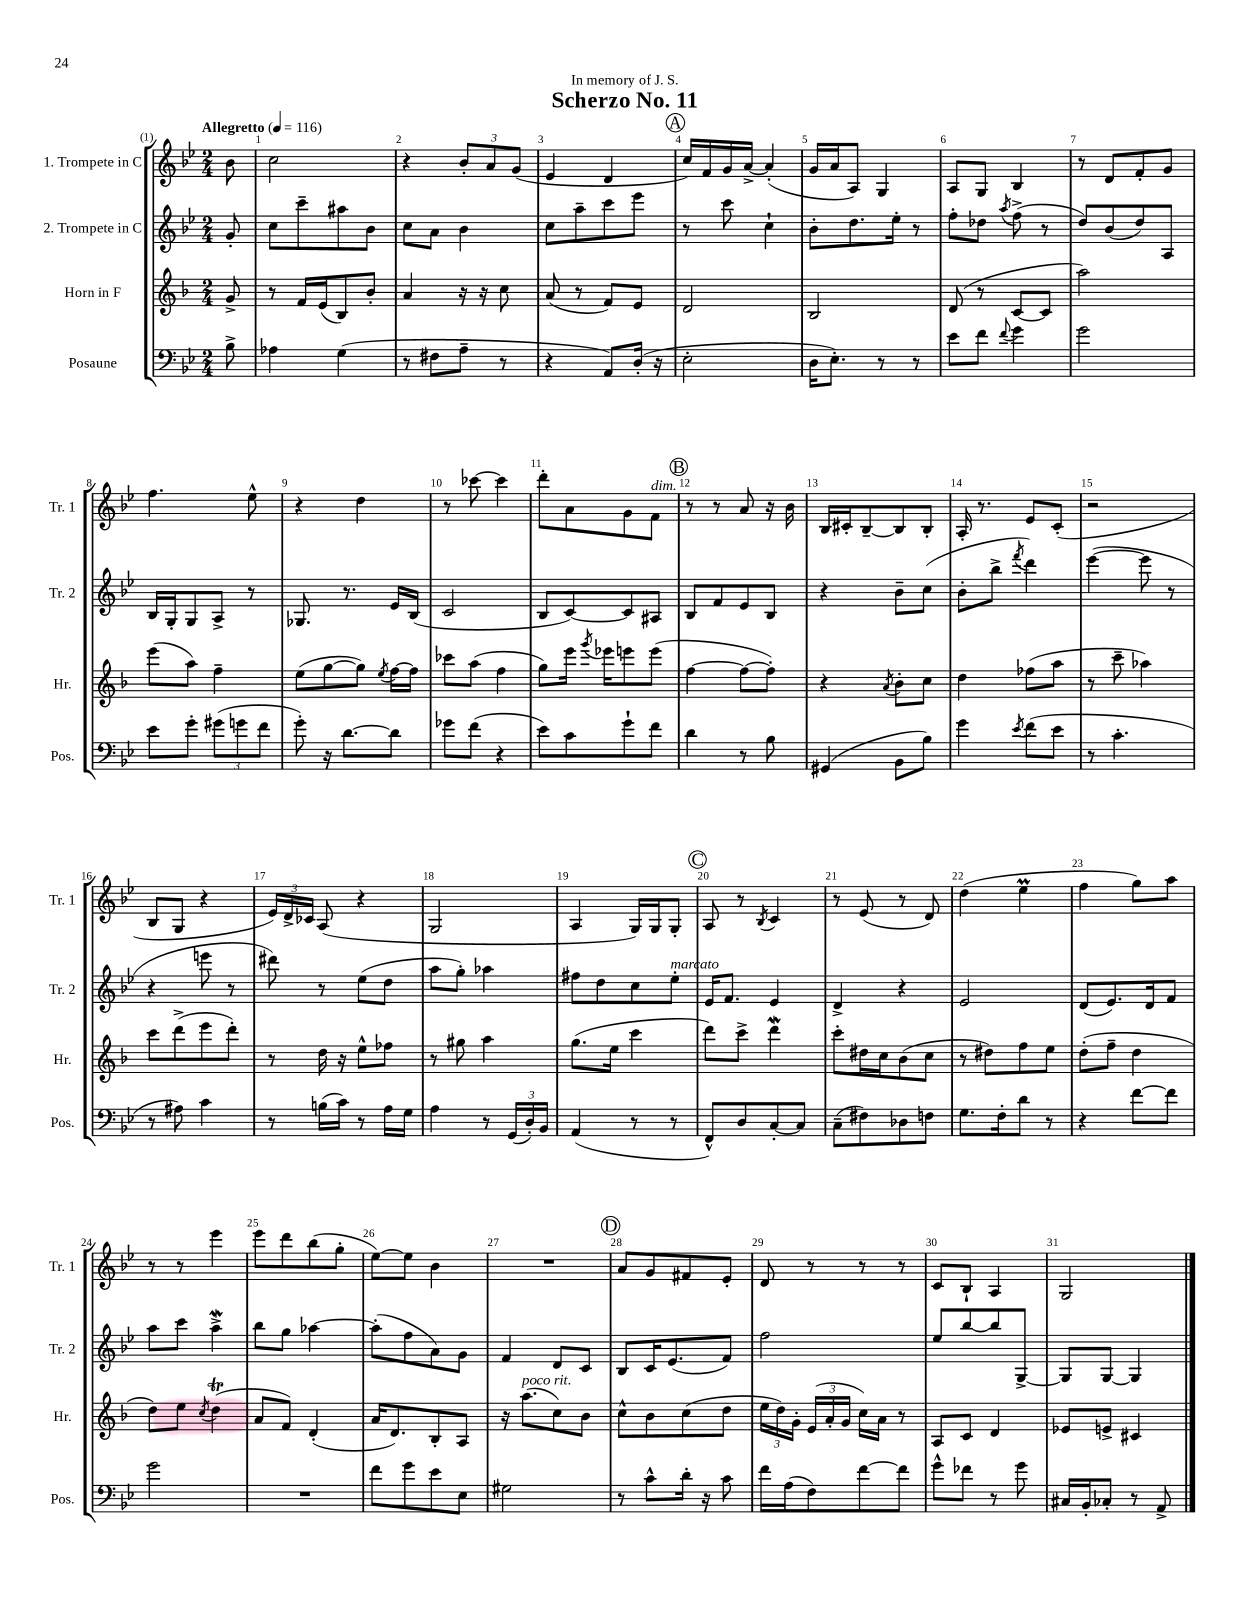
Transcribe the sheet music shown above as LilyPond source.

\header { title = "Scherzo No. 11" dedication = "In memory of J. S." }
<<
\new StaffGroup <<
\new Staff = "s0" \with { instrumentName = "1. Trompete in C" shortInstrumentName = "Tr. 1" } {
    \clef treble \key bes \major \numericTimeSignature \time 2/4 \partial 8 \tempo "Allegretto" 4 = 116
    \autoBeamOff bes'8 |
    c''2 |
    r4 \tuplet 3/2 { bes'8[-. a'8 g'8]( } |
    ees'4 d'4 |
    \mark \markup { \circle "A" } c''16[) f'16 g'16 a'16]~-> a'4-.( |
    g'16[ a'16 a8]) g4 |
    a8[ g8] bes4 |
    r8 d'8[ f'8-. g'8] |
    f''4. ees''8-^ |
    r4 d''4 |
    r8 ces'''8~ ces'''4 |
    d'''8[-. a'8 g'8 f'8]^\markup { \italic "dim." } |
    \mark \markup { \circle "B" } r8 r8 a'8 r16 bes'16 |
    bes16[ cis'16-. bes8~-- bes8 bes8]-. |
    a16-. r8. ees'8[ c'8]-.( |
    r2 |
    bes8[ g8] r4 |
    \tuplet 3/2 { ees'16[) d'16-> ces'16] } a8( r4 |
    g2 |
    a4 g16[) g16 g8]-. |
    \mark \markup { \circle "C" } a8 r8 \acciaccatura { bes8 } c'4 |
    r8 ees'8( r8 d'8) |
    d''4( ees''4\prall |
    f''4 g''8[) a''8] |
    r8 r8 ees'''4 |
    ees'''8[ d'''8 bes''8( g''8]-. |
    ees''8[~) ees''8] bes'4 |
    R2 |
    \mark \markup { \circle "D" } a'8[ g'8 fis'8 ees'8]-. |
    d'8 r8 r8 r8 |
    c'8[ bes8]-! a4 |
    g2 \bar "|." |
}
\new Staff = "s1" \with { instrumentName = "2. Trompete in C" shortInstrumentName = "Tr. 2" } {
    \clef treble \key bes \major \numericTimeSignature \time 2/4 \partial 8
    \autoBeamOff g'8-. |
    c''8[ c'''8-- ais''8 bes'8] |
    c''8[ a'8] bes'4 |
    c''8[ a''8-- c'''8 ees'''8] |
    \mark \markup { \circle "A" } r8 c'''8 c''4-! |
    bes'8[-. d''8. ees''16]-. r8 |
    f''8[-. des''8] \acciaccatura { a''8 } f''8->( r8 |
    d''8[) bes'8( d''8) a8] |
    bes16[ g16-. g8 a8]-> r8 |
    ges8. r8. ees'16[ bes16]( |
    c'2 |
    bes8[ c'8~) c'8 ais8] |
    \mark \markup { \circle "B" } bes8[ f'8 ees'8 bes8] |
    r4 bes'8[-- c''8]( |
    bes'8[-. bes''8]-> \acciaccatura { f'''8 } d'''4) |
    ees'''4~( ees'''8 r8 |
    r4 e'''8 r8 |
    dis'''8) r8 ees''8[( d''8] |
    a''8[ g''8]-.) aes''4 |
    fis''8[ d''8 c''8 ees''8]-.^\markup { \italic "marcato" } |
    \mark \markup { \circle "C" } ees'16[ f'8.] ees'4 |
    d'4-> r4 |
    ees'2 |
    d'8[( ees'8.) d'16 f'8] |
    a''8[ c'''8] a''4->\mordent |
    bes''8[ g''8] aes''4~ |
    aes''8[-.( f''8 a'8) g'8] |
    f'4 d'8[ c'8] |
    \mark \markup { \circle "D" } bes8[ c'16 ees'8.( f'8]) |
    f''2 |
    ees''8[ bes''8~ bes''8 g8]~-> |
    g8[ g8]~ g4 \bar "|." |
}
\new Staff = "s2" \with { instrumentName = "Horn in F" shortInstrumentName = "Hr." } {
    \clef treble \key f \major \numericTimeSignature \time 2/4 \partial 8
    \autoBeamOff g'8-> |
    r8 f'16[ e'16( bes8) bes'8]-. |
    a'4 r16 r16 c''8 |
    a'8( r8 f'8[) e'8] |
    \mark \markup { \circle "A" } d'2 |
    bes2 |
    d'8( r8 c'8[~ c'8] |
    a''2) |
    e'''8[( a''8]) f''4-- |
    e''8[( g''8~ g''8]) \acciaccatura { e''8 } f''16[~ f''16] |
    ces'''8[ a''8]( f''4 |
    g''8[) e'''16] \acciaccatura { g'''8 } ees'''16[ e'''8 e'''8]( |
    \mark \markup { \circle "B" } f''4~ f''8[~ f''8]-.) |
    r4 \acciaccatura { a'8 } bes'8[-. c''8] |
    d''4 fes''8[( a''8] |
    r8 c'''8-- aes''4) |
    c'''8[ d'''8->( e'''8 d'''8]-.) |
    r8 d''16 r16 e''8[-^ fes''8] |
    r8 gis''8 a''4 |
    g''8.[( e''16] c'''4 |
    \mark \markup { \circle "C" } d'''8[) c'''8]-> d'''4\mordent |
    c'''8[-. dis''16 c''16 bes'8( c''8] |
    r8 dis''8[) f''8 e''8] |
    d''8[-.( f''8]-- d''4 |
    d''8[) e''8] \acciaccatura { c''8 } d''4\trill( |
    a'8[ f'8]) d'4-.( |
    a'16[ d'8.) bes8-. a8] |
    r16 a''8.[^\markup { \italic "poco rit." }( c''8) bes'8] |
    \mark \markup { \circle "D" } c''8[-^ bes'8 c''8( d''8] |
    \tuplet 3/2 { e''16[ d''16) g'16]-. } \tuplet 3/2 { e'16[( a'16-. g'16] } c''16[) a'16] r8 |
    a8[ c'8] d'4 |
    ees'8[ e'8]-> cis'4 \bar "|." |
}
\new Staff = "s3" \with { instrumentName = "Posaune" shortInstrumentName = "Pos." } {
    \clef bass \key bes \major \numericTimeSignature \time 2/4 \partial 8
    \autoBeamOff bes8-> |
    aes4 g4( |
    r8 fis8[ a8]-- r8 |
    r4 a,8[) d16]-.( r16 |
    \mark \markup { \circle "A" } ees2-. |
    d16[ ees8.]-.) r8 r8 |
    ees'8[ f'8] \appoggiatura { f'8 } g'4 |
    g'2 |
    ees'8[ g'8]-. \tuplet 3/2 { gis'8[( g'8 f'8] } |
    g'8-.) r16 d'8.[~ d'8] |
    ges'8[ f'8]( r4 |
    ees'8[) c'8 g'8-! f'8] |
    \mark \markup { \circle "B" } d'4 r8 bes8 |
    gis,4( bes,8[ bes8]) |
    g'4 \acciaccatura { ees'8 } f'8[( ees'8] |
    r8 c'4.-. |
    r8 ais8) c'4 |
    r8 b16[( c'16]) r8 a16[ g16] |
    a4 r8 \tuplet 3/2 { g,16[( d16-.) bes,16] } |
    a,4( r8 r8 |
    \mark \markup { \circle "C" } f,8[-^) d8 c8~-. c8] |
    c8[--( fis8) des8 f8] |
    g8.[ f16-. d'8] r8 |
    r4 f'8[~ f'8] |
    g'2 |
    R2 |
    f'8[ g'8 ees'8 ees8] |
    gis2 |
    \mark \markup { \circle "D" } r8 c'8[-^ d'16]-. r16 c'8 |
    f'16[ a16( f8) f'8~ f'8] |
    g'8[-^ fes'8] r8 g'8 |
    cis16[ bes,16-. ces8]-. r8 a,8-> \bar "|." |
}
>>
>>
\layout { \context { \Score \override BarNumber.break-visibility = ##(#f #t #t) barNumberVisibility = #all-bar-numbers-visible } }
